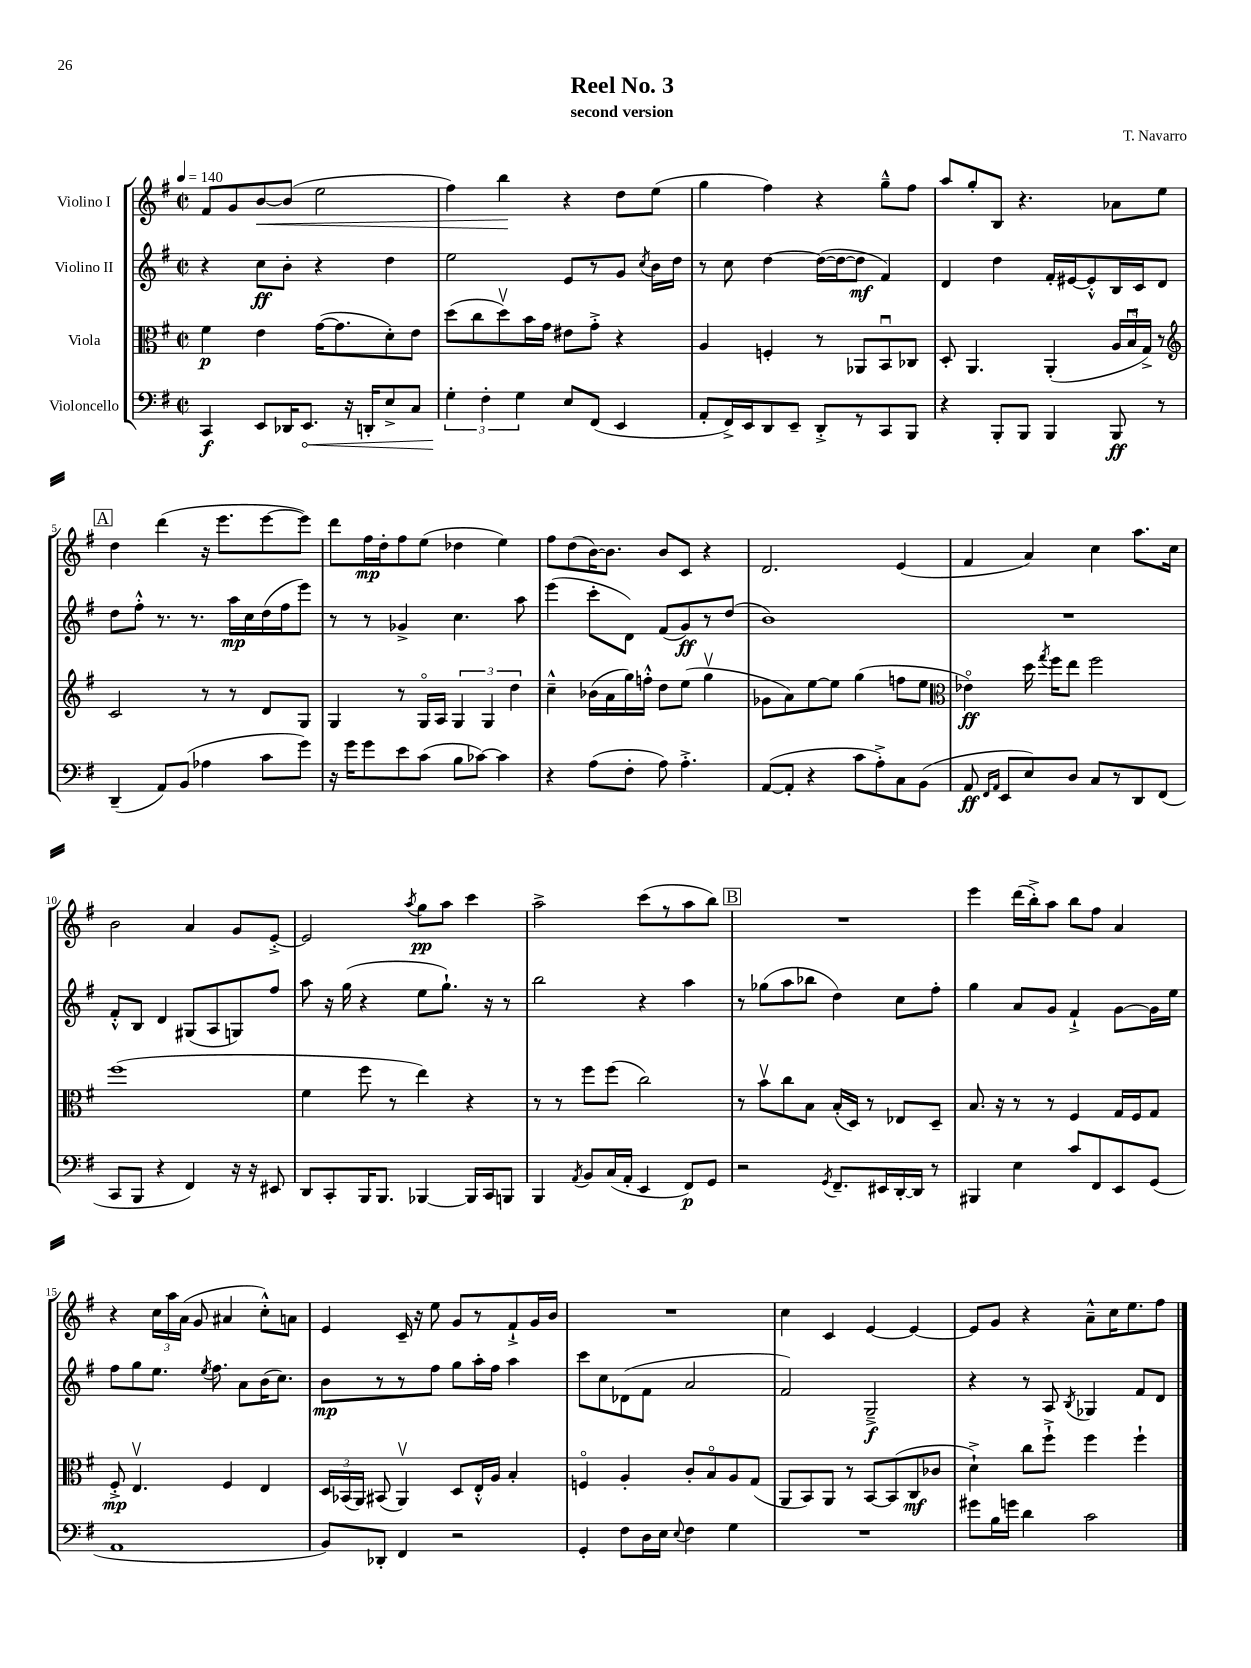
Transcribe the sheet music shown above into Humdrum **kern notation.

**kern	**dynam	**kern	**dynam	**kern	**dynam	**kern	**dynam
*part4	*part4	*part3	*part3	*part2	*part2	*part1	*part1
*staff4	*staff4	*staff3	*staff3	*staff2	*staff2	*staff1	*staff1
*I"Violoncello	*	*I"Viola	*	*I"Violino II	*	*I"Violino I	*
*clefF4	*	*clefC3	*	*clefG2	*	*clefG2	*
*k[f#]	*	*k[f#]	*	*k[f#]	*	*k[f#]	*
*M2/2	*	*M2/2	*	*M2/2	*	*M2/2	*
*met(c|)	*	*met(c|)	*	*met(c|)	*	*met(c|)	*
*MM140	*	*MM140	*	*MM140	*	*MM140	*
=1	=1	=1	=1	=1	=1	=1	=1
4CC/	f	4f#\	p	4r	.	8f#/L	.
.	.	.	.	.	.	8g/	.
!	!	!	!	!	!	!	!LO:HP:b
8EE/L	.	4e\	.	8cc\L	ff	[8b/	<
16DD-X/K	.	.	.	8b'\J	.	(8b/J]	.
!	!LO:HP:b	!	!	!	!	!	!
8.EE/J	<	.	.	.	.	.	.
.	.	([16g\KL	.	4r	.	2ee\	.
.	.	8.g\]	.	.	.	.	.
16r	.	.	.	.	.	.	.
16DDn'/KL	.	.	.	.	.	.	.
8E^/	.	8d'\)	.	4dd\	.	.	.
8C/J	.	8e\J	.	.	.	.	.
=2	=2	=2	=2	=2	=2	=2	=2
6G'\	.	(8dd\L	.	2ee\	.	4ff#\)	.
.	.	8cc\	.	.	.	.	.
6F#'\	[	.	.	.	.	.	.
.	.	8ddv\)	.	.	.	4bb\	.
6G\	.	.	.	.	.	.	.
.	.	16b\L	.	.	.	.	.
.	.	16g\JJ	.	.	.	.	.
8E/L	.	8e#X\L	.	8e/L	.	4r	[
(8FF#/J	.	8g'^\J	.	8r	.	.	.
4EE/	.	4r	.	8g/J	.	8dd\L	.
.	.	.	.	8qcc/	.	.	.
.	.	.	.	16b\LL	.	(8ee\J	.
.	.	.	.	16dd\JJ	.	.	.
=3	=3	=3	=3	=3	=3	=3	=3
8AA'/L	.	4A/	.	8r	.	4gg\	.
16FF#^/L)	.	.	.	8cc\	.	.	.
16EE/J	.	.	.	.	.	.	.
8DD/	.	4Fn'/	.	[4dd\	.	4ff#\)	.
8EE~/J	.	.	.	.	.	.	.
8DD'^/L	.	8r	.	(16dd\LL_	.	4r	.
.	.	.	.	16dd\J_	.	.	.
8r	.	8AA-X/L	.	8dd\J]	mf	.	.
8CC/	.	8BBu/	.	4f#/)	.	8gg~^^\L	.
8BBB/J	.	8C-X/J	.	.	.	8ff#\J	.
=4	=4	=4	=4	=4	=4	=4	=4
4r	.	8D'/	.	4d/	.	8aa/L	.
.	.	4.AA/	.	.	.	8gg'/	.
8BBB'/L	.	.	.	4dd\	.	8B/J	.
8BBB/J	.	.	.	.	.	4.r	.
4BBB/	.	(4AA'/	.	16f#'/LL	.	.	.
.	.	.	.	[16e#X/J	.	.	.
.	.	.	.	8e#'^^/]	.	.	.
8BBB/	ff	24A/LL	.	16B/L	.	8a-X\L	.
.	.	24Bu/	.	.	.	.	.
.	.	.	.	16c/J	.	.	.
.	.	24G^/JJ)	.	.	.	.	.
8r	.	8r	.	8d/J	.	8ee\J	.
!!LO:LB:g=z
!!LO:REH:place=s1:t=A
=5	=5	=5	=5	=5	=5	=5	=5
*	*	*clefG2	*	*	*	*	*
(4DD~/	.	2c/	.	8dd\L	.	4dd\	.
.	.	.	.	8ff#'^^\J	.	.	.
8AA/L)	.	.	.	8.r	.	(4ddd\	.
(8BB/J	.	.	.	.	.	.	.
.	.	.	.	8.r	.	.	.
4A-X\	.	8r	.	.	.	16r	.
.	.	.	.	.	.	8.eee\L	.
.	.	8r	.	16aa\LL	mp	.	.
.	.	.	.	16cc\	.	.	.
8c\L	.	8d/L	.	(16dd\	.	[8eee\	.
.	.	.	.	16ff#\J	.	.	.
8g\J)	.	8G/J	.	8eee\J)	.	8eee\J])	.
=6	=6	=6	=6	=6	=6	=6	=6
16r	.	4G/	.	8r	.	8ddd\L	.
16g\KL	.	.	.	.	.	.	.
8g\	.	.	.	8r	.	16ff#\L	mp
.	.	.	.	.	.	16dd'\J	.
8e\	.	8r	.	4g-X^/	.	8ff#\	.
(8c\J	.	16G/LL	.	.	.	(8ee\J	.
.	.	16A/JJ	.	.	.	.	.
8B\L	.	6G/	.	4.cc\	.	4dd-X\	.
[8c-X\J)	.	.	.	.	.	.	.
.	.	6G/	.	.	.	.	.
4c-\]	.	.	.	.	.	4ee\)	.
.	.	6dd\	.	.	.	.	.
.	.	.	.	8aa\	.	.	.
=7	=7	=7	=7	=7	=7	=7	=7
4r	.	4cc~^^\	.	(4eee\	.	8ff#\L	.
.	.	.	.	.	.	(8dd\	.
(8A\L	.	(16b-X\LL	.	8ccc'\L	.	[16b\K)	.
.	.	16a\	.	.	.	8.b\J]	.
8F#'\J	.	16gg\)	.	8d\J)	.	.	.
.	.	16ffn'^^\JJ	.	.	.	.	.
8A\)	.	8dd\L	.	(8f#/L	.	8b/L	.
4.A'^\	.	(8ee\J	.	8g/)	ff	8c/J	.
.	.	4ggv\	.	8r	.	4r	.
.	.	.	.	(8dd/J	.	.	.
=8	=8	=8	=8	=8	=8	=8	=8
([8AA/L	.	8g-X\L	.	1b)	.	2.d/	.
8AA'/J]	.	8a\)	.	.	.	.	.
4r	.	[8ee\	.	.	.	.	.
.	.	8ee\J]	.	.	.	.	.
8c\L	.	(4gg\	.	.	.	.	.
8A'^\)	.	.	.	.	.	.	.
8C\	.	8ffn\L	.	.	.	(4e/	.
(8BB\J	.	8ee\J	.	.	.	.	.
=9	=9	=9	=9	=9	=9	=9	=9
*	*	*clefC3	*	*	*	*	*
8AA/	ff	4e-X\)	ff	1r	.	4f#/	.
16qqFF#/LL	.	.	.	.	.	.	.
16qqAA/JJ	.	.	.	.	.	.	.
8EE/L	.	.	.	.	.	.	.
8E/)	.	16dd\	.	.	.	4a/)	.
.	.	8qgg/	.	.	.	.	.
.	.	16ff#\KL	.	.	.	.	.
8D/J	.	8ee\J	.	.	.	.	.
8C/L	.	2ff#\	.	.	.	4cc\	.
8r	.	.	.	.	.	.	.
8DD/	.	.	.	.	.	8.aa\L	.
(8FF#/J	.	.	.	.	.	.	.
.	.	.	.	.	.	16cc\Jk	.
!!LO:LB:g=z
=10	=10	=10	=10	=10	=10	=10	=10
8CC/L	.	(1ff#	.	8f#'^^/L	.	2b\	.
8BBB/J	.	.	.	8B/J	.	.	.
4r	.	.	.	4d/	.	.	.
4FF#/)	.	.	.	(8G#X/L	.	4a/	.
.	.	.	.	8A/	.	.	.
16r	.	.	.	8Gn/)	.	8g/L	.
16r	.	.	.	.	.	.	.
8EE#X/	.	.	.	8ff#/J	.	[8e'^/J	.
=11	=11	=11	=11	=11	=11	=11	=11
8DD/L	.	4f#\	.	8aa\	.	2e/]	.
8CC'/	.	.	.	16r	.	.	.
.	.	.	.	(16gg\	.	.	.
16BBB/K	.	8ff#\	.	4r	.	.	.
8.BBB/J	.	.	.	.	.	.	.
.	.	8r	.	.	.	.	.
.	.	.	.	.	.	8qaa/	.
[4BBB-X/	.	4ee\)	.	8ee\L	.	8gg\L	pp
.	.	.	.	8.gg`\J)	.	8aa\J	.
16BBB-/LL]	.	4r	.	.	.	4ccc\	.
16CC/J	.	.	.	16r	.	.	.
8BBBn/J	.	.	.	8r	.	.	.
=12	=12	=12	=12	=12	=12	=12	=12
4BBB/	.	8r	.	2bb\	.	2aa^\	.
.	.	8r	.	.	.	.	.
8qAA/	.	.	.	.	.	.	.
8BB/L	.	8ff#\L	.	.	.	.	.
(16C/L	.	(8ff#\J	.	.	.	.	.
16AA'/JJ	.	.	.	.	.	.	.
4EE/	.	2cc\)	.	4r	.	(8ccc\L	.
.	.	.	.	.	.	8r	.
8FF#/L)	p	.	.	4aa\	.	8aa\	.
8GG/J	.	.	.	.	.	8bb\J)	.
!!LO:REH:place=s1:t=B
=13	=13	=13	=13	=13	=13	=13	=13
2r	.	8r	.	8r	.	1r	.
.	.	8bv\L	.	(8gg-X\L	.	.	.
.	.	8cc\	.	8aa\	.	.	.
.	.	8B\J	.	8bb-X\J	.	.	.
8qGG/	.	.	.	.	.	.	.
8.FF#~/L	.	(16B'/LL	.	4dd\)	.	.	.
.	.	16D/JJ)	.	.	.	.	.
.	.	8r	.	.	.	.	.
16EE#X/L	.	.	.	.	.	.	.
[16DD'/	.	8E-X/L	.	8cc\L	.	.	.
16DD/JJ]	.	.	.	.	.	.	.
8r	.	8D~/J	.	8ff#'\J	.	.	.
=14	=14	=14	=14	=14	=14	=14	=14
4BBB#X/	.	8.B/	.	4gg\	.	4eee\	.
.	.	16r	.	.	.	.	.
4E\	.	8r	.	8a/L	.	(16ddd\LL	.
.	.	.	.	.	.	16bb'^\J)	.
.	.	8r	.	8g/J	.	8aa\J	.
8c/L	.	4F#/	.	4f#`^/	.	8bb\L	.
8FF#/	.	.	.	.	.	8ff#\J	.
8EE/	.	16G/LL	.	[8g\L	.	4a/	.
.	.	16F#/J	.	.	.	.	.
(8GG/J	.	8G/J	.	16g\L]	.	.	.
.	.	.	.	16ee\JJ	.	.	.
!!LO:LB:g=z
=15	=15	=15	=15	=15	=15	=15	=15
1AA	.	8F#'^/	mp	8ff#\L	.	4r	.
.	.	4.Ev/	.	8gg\	.	.	.
.	.	.	.	8.ee\J	.	24cc\LL	.
.	.	.	.	.	.	24aa\	.
.	.	.	.	.	.	(24a\JJ	.
.	.	.	.	.	.	8g/	.
.	.	.	.	8qee/	.	.	.
.	.	.	.	8.ff#\	.	.	.
.	.	4F#/	.	.	.	4a#X/	.
.	.	.	.	8a\L	.	.	.
.	.	4E/	.	(16b\K	.	8cc'^^\L)	.
.	.	.	.	8.cc\J)	.	.	.
.	.	.	.	.	.	8an\J	.
=16	=16	=16	=16	=16	=16	=16	=16
8BB/L)	.	24D/LL	.	8b\L	mp	4e/	.
.	.	(24BB-X/	.	.	.	.	.
.	.	24AA/JJ)	.	.	.	.	.
8DD-X'/J	.	(8BB#X/	.	8r	.	.	.
4FF#/	.	4AAv/)	.	8r	.	16c~/	.
.	.	.	.	.	.	16r	.
.	.	.	.	8ff#\J	.	8ee\	.
2r	.	8D/L	.	8gg\L	.	8g/L	.
.	.	16E'^^/L	.	16aa'\L	.	8r	.
.	.	16A/JJ	.	16ff#\JJ	.	.	.
.	.	4B'/	.	4aa\	.	8f#`^/	.
.	.	.	.	.	.	16g/L	.
.	.	.	.	.	.	16b/JJ	.
=17	=17	=17	=17	=17	=17	=17	=17
4GG'/	.	4Fn/	.	8ccc\L	.	1r	.
.	.	.	.	8cc\	.	.	.
8F#\L	.	4A'/	.	(8d-X\	.	.	.
16D\L	.	.	.	8f#\J	.	.	.
16E\JJ	.	.	.	.	.	.	.
8qqE/	.	.	.	.	.	.	.
4F#\	.	8c'/L	.	2a/	.	.	.
.	.	8B/	.	.	.	.	.
4G\	.	8A/	.	.	.	.	.
.	.	(8G/J	.	.	.	.	.
=18	=18	=18	=18	=18	=18	=18	=18
1r	.	8AA/L	.	2f#/)	.	4cc\	.
.	.	8BB/)	.	.	.	.	.
.	.	8AA/J	.	.	.	4c/	.
.	.	8r	.	.	.	.	.
.	.	[8BB/L	.	2G~^/	f	[4e/	.
.	.	(8BB/]	.	.	.	.	.
.	.	8C/	mf	.	.	4e/_	.
.	.	8c-X/J	.	.	.	.	.
=19	=19	=19	=19	=19	=19	=19	=19
8g#X\L	.	4d`^\)	.	4r	.	8e/L]	.
16B\L	.	.	.	.	.	8g/J	.
16gn\JJ	.	.	.	.	.	.	.
4d\	.	8cc\L	.	8r	.	4r	.
.	.	8ff#`^\J	.	8A/	.	.	.
.	.	.	.	8qB/	.	.	.
2c\	.	4ff#\	.	4G-X/	.	8a~^^\L	.
.	.	.	.	.	.	16cc\K	.
.	.	.	.	.	.	8.ee\	.
.	.	4ff#`\	.	8f#/L	.	.	.
.	.	.	.	8d/J	.	8ff#\J	.
==	==	==	==	==	==	==	==
*-	*-	*-	*-	*-	*-	*-	*-
